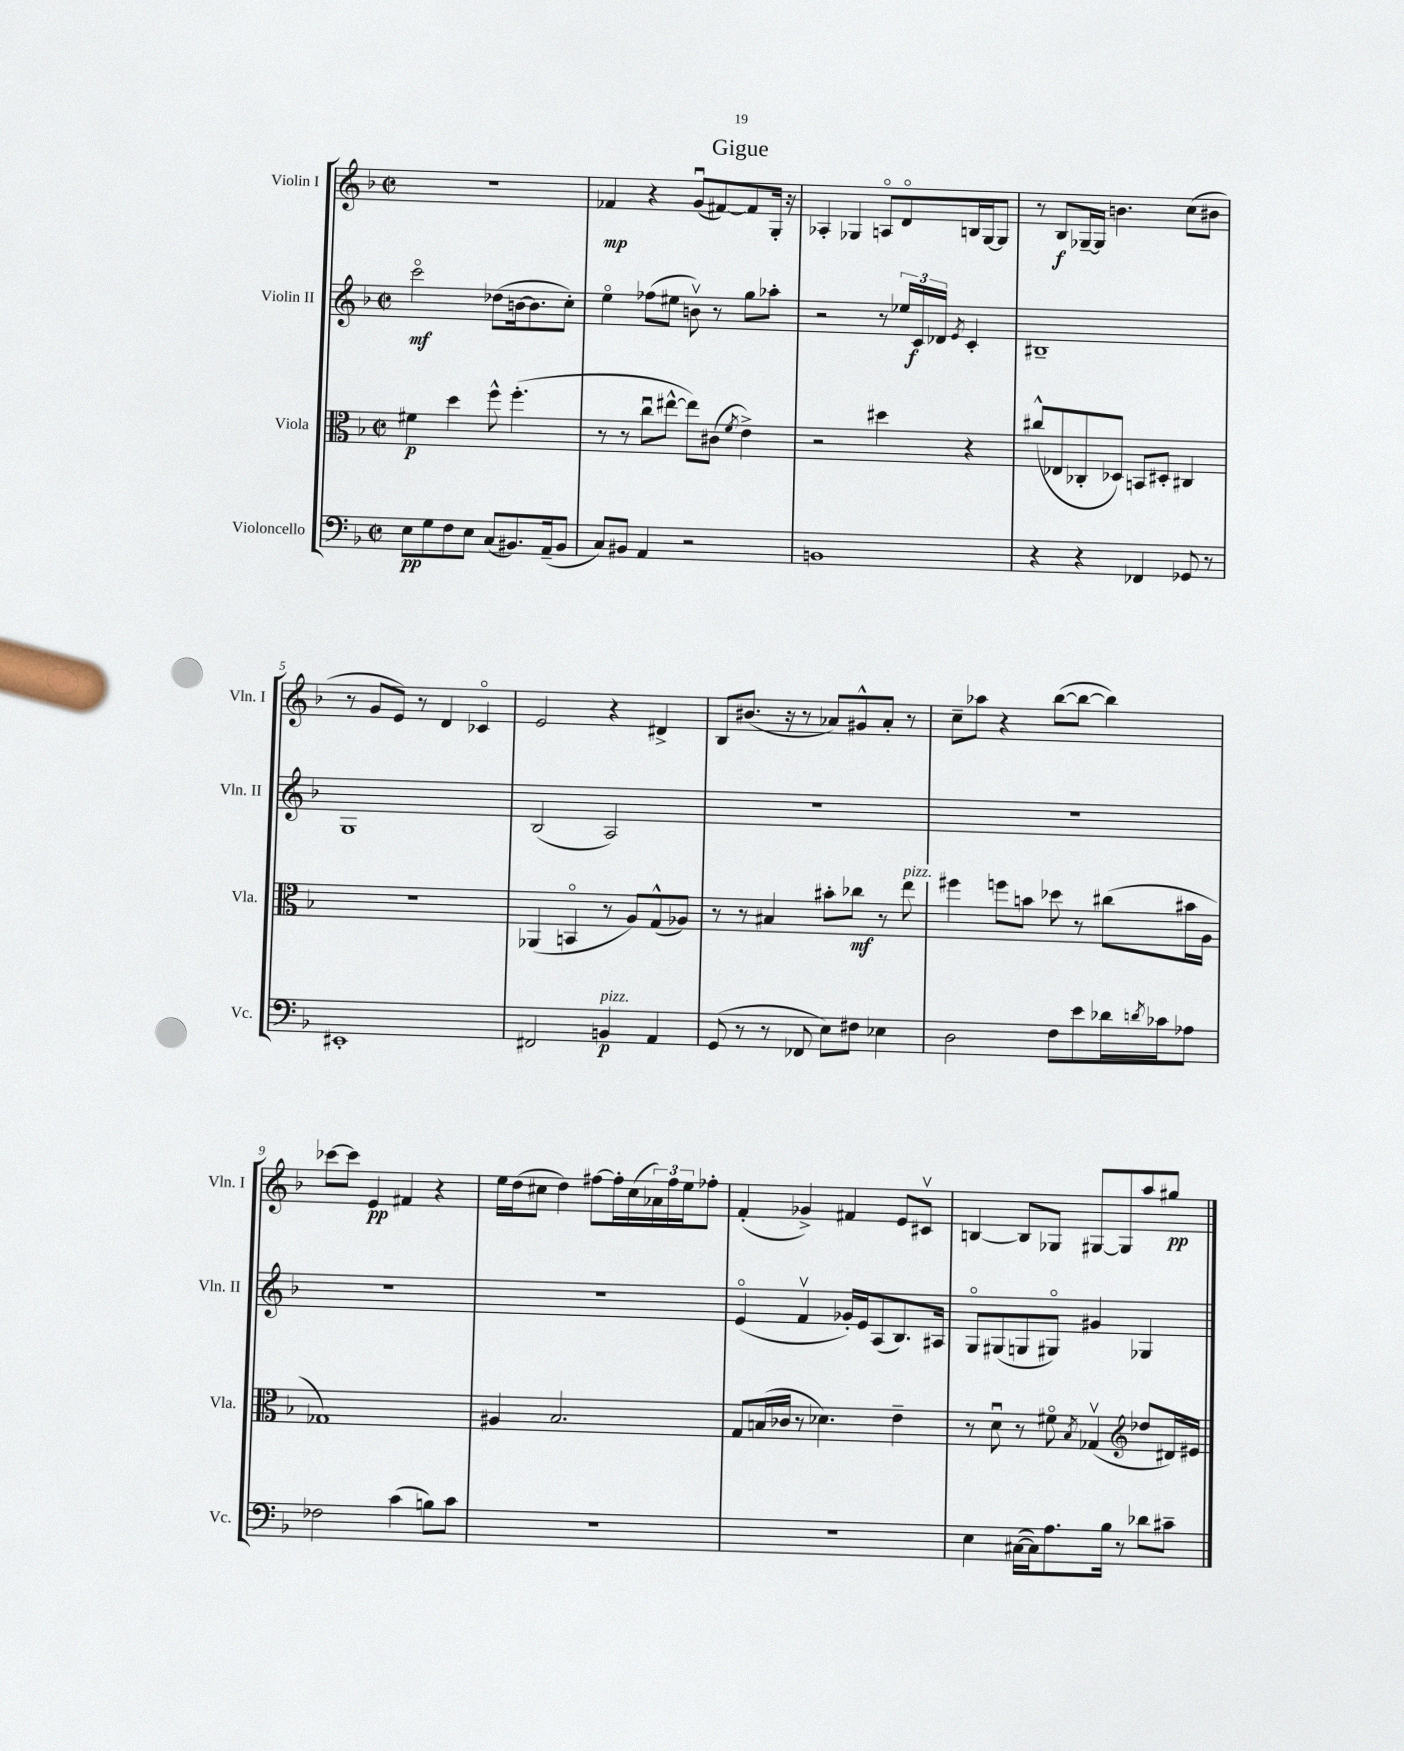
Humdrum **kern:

**kern	**kern	**kern	**kern
*staff4	*staff3	*staff2	*staff1
*clefF4	*clefC3	*clefG2	*clefG2
*k[b-]	*k[b-]	*k[b-]	*k[b-]
*M2/2	*M2/2	*M2/2	*M2/2
*met(c|)	*met(c|)	*met(c|)	*met(c|)
8E\L	4f#\	2ccco\	1r
8G\	.	.	.
8F\	4dd\	.	.
8E\J	.	.	.
(8C/L	8ff^^\	(8dd-\L	.
8.BB#/)	(4.ff'\	[16b\k	.
.	.	8.b\]	.
(16AA~/k	.	.	.
8BB#/J	.	8cc'\J)	.
=	=	=	=
8C/L)	8r	4eeo\	4f-/
8BB#/J	8r	.	.
4AA/	8ccu\L	(8ff-\L	4r
.	[8ee#^^\J	8ee#\J	.
2r	8ee#\]L)	8bv\)	(8gu/L
.	(8c#\J	8r	[8f#/)
.	8qf/	.	.
.	4e^\)	8gg\L	8f#/]
.	.	8aa-'\J	16G'/Jk
.	.	.	16r
=	=	=	=
1BB	2r	2r	4A-'/
.	.	.	4G-/
.	4dd#\	8r	8Ao/L
.	.	24ee-/LL	8do/
.	.	24c/	.
.	.	24d-/JJ	.
.	.	8qe/	.
.	4r	4c'/	16B/L
.	.	.	[16G-/J
.	.	.	8G-/]J
=	=	=	=
4r	(8cc#^^/L	1B#~	8r
.	8E-/	.	8B-/L
4r	8C-'/	.	[16G-~/L
.	.	.	16G-/]JJ
.	8D-/J)	.	4.b\
4FF-/	8BB/L	.	.
.	8D#'/J	.	.
8GG-/	4C#/	.	(8cc\L
8r	.	.	8b#\J
=	=	=	=
1EE#'	1r	1G	8r
.	.	.	8g/L
.	.	.	8e/J)
.	.	.	8r
.	.	.	4d/
.	.	.	4c-o/
=	=	=	=
2FF#/	(4AA-/	(2B-/	2e/
.	4BBo/	.	.
4BB/	8r	2A/)	4r
.	8A/L)	.	.
4AA/	(8G^^/	.	4d#^/
.	8A-/J)	.	.
=	=	=	=
(8GG/	8r	1r	8B-/L
8r	8r	.	(8.b#/J
8r	4B#/	.	.
.	.	.	16r
8FF-/	.	.	8r
8E\L)	8b#'\L	.	8a-/L)
8F#\J	8cc-\J	.	8g#^^/
4E-\	8r	.	8a-'/J
.	8ee\	.	8r
=	=	=	=
2D\	4ff#\	1r	8cc~\L
.	.	.	8aa-\J
.	8ff\L	.	4r
.	8b\J	.	.
8F\L	8dd-\	.	([8bb-\L
8e\	8r	.	8bb-\_J
16d-\L	(8cc#\L	.	4bb-\])
8qd/	.	.	.
16c-\J	.	.	.
8A-\J	16b#\L	.	.
.	16A\JJ	.	.
=	=	=	=
2F-\	1G-)	1r	[8ccc-\L
.	.	.	8ccc-\]J
.	.	.	4e/
(4c\	.	.	4f#/
8B\L)	.	.	4r
8c\J	.	.	.
=	=	=	=
1r	4A#/	1r	16ee\LL
.	.	.	(16dd\J
.	.	.	8cc#\J
.	2.B-/	.	4dd\)
.	.	.	[8ff#\L
.	.	.	16ff#'\]L
.	.	.	(16cc#\
.	.	.	24a-\)
.	.	.	24ff#\
.	.	.	24ee\J
.	.	.	8ff-'\J
=	=	=	=
1r	8G/L	(4eo/	(4f'/
.	(16B/L	.	.
.	16c-/JJ	.	.
.	8r	4fv/	4g-^/)
.	4.d-\)	.	.
.	.	16g-'/LL)	4f#/
.	.	16e/J	.
.	.	(8A/	.
.	4e~\	8.B-/)	8e/L
.	.	.	8c#v/J
.	.	16A#/Jk	.
=	=	=	=
4E\	8r	8Go/L	[4B/
.	8du\	(8G#/	.
([16C#\LL	8r	8G/	8B/]L
16C#\]J)	.	.	.
8.A\	8f#o\	8G#o/J)	8G-/J
.	8qB-/	.	.
.	(4G-v/	4g#/	[8G#/L
16B-\Jk	.	.	.
8r	.	.	8G#/]
*	*clefG2	*	*
8d-\L	8dd-/L	4G-/	8aa/
8c#~\J	16d#/L)	.	8gg#/J
.	16e#/JJ	.	.
==	==	==	==
*-	*-	*-	*-
